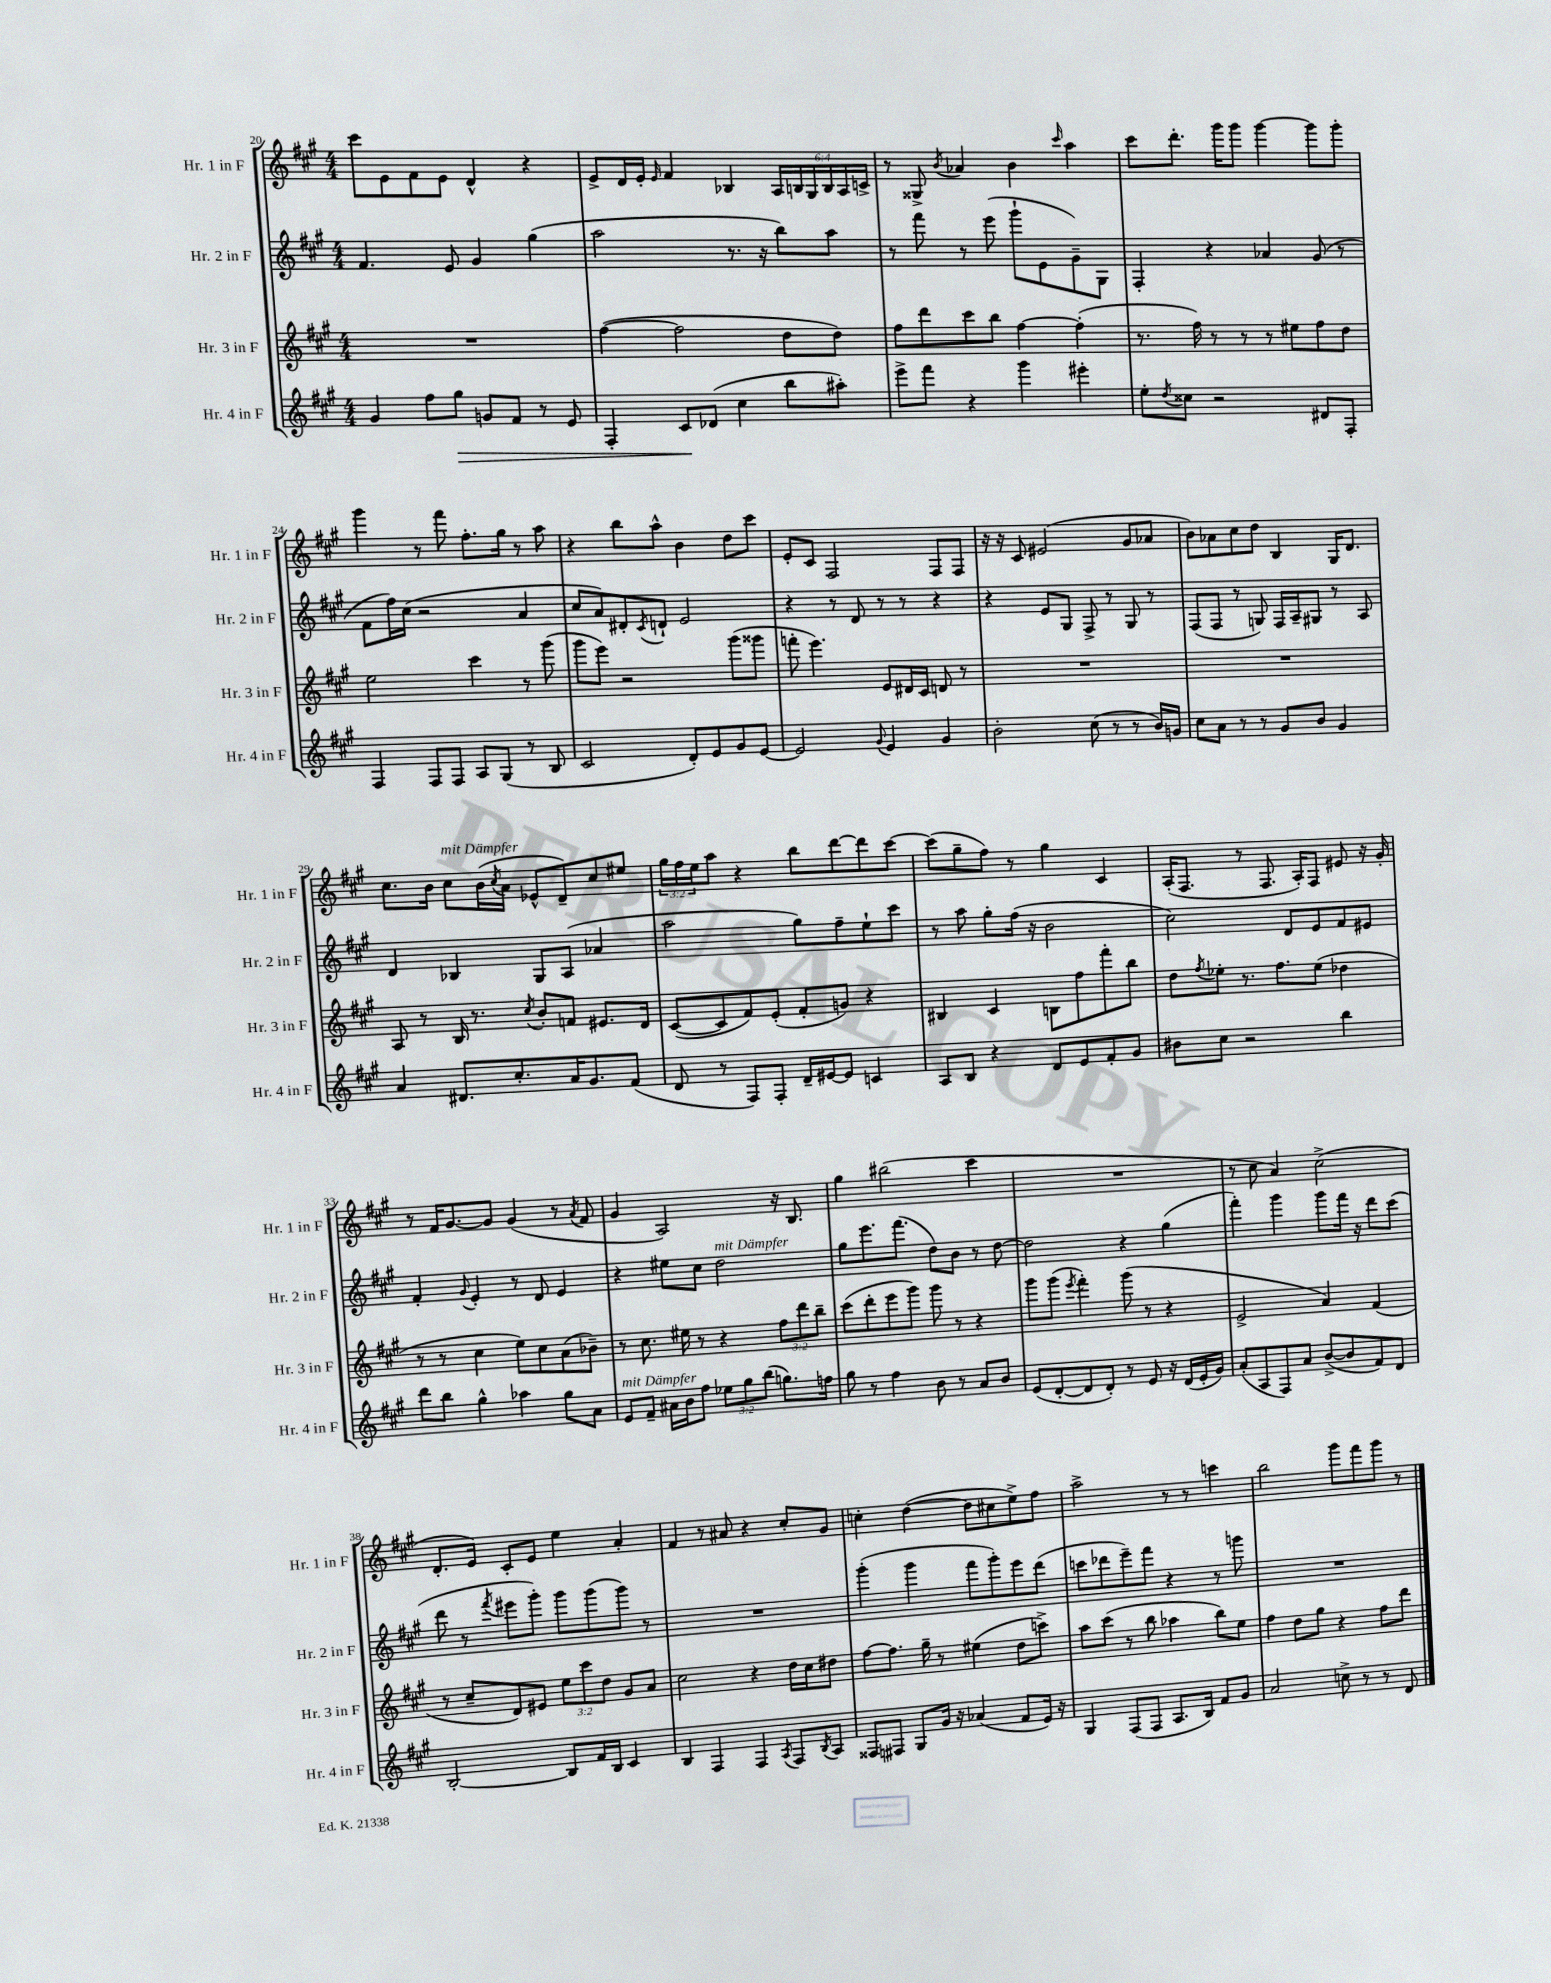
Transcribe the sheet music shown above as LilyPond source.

<<
\new StaffGroup <<
\new Staff = "s0" \with { instrumentName = "Hr. 1 in F" shortInstrumentName = "Hr. 1 in F" } {
    \clef treble \key a \major \numericTimeSignature \time 4/4 \override Staff.TupletNumber.text = #tuplet-number::calc-fraction-text
    cis'''8 e'8 fis'8 e'8 d'4-^ r4 |
    e'8-> d'16 e'16-. \grace { e'16 } fis'4 bes4 \tuplet 6/4 { a16 b16 gis16 b16 a16 c'16-> } |
    r8 gisis8-> \acciaccatura { b'8 } aes'4 b'4 \grace { cis'''16 } a''4 |
    cis'''8 d'''8.-. gis'''16 gis'''8 gis'''4~ gis'''8 gis'''8-. |
    gis'''4 r8 fis'''8 fis''8.-. gis''16 r8 a''8 |
    r4 b''8 a''8-^ b'4 d''8 cis'''8 |
    e'8-. cis'8 fis2 fis8 fis8 |
    r16 r16 cis'8 eis'2( gis'8 aes'8 |
    b'8) aes'8 cis''8 d''8 b4 gis16 d'8. |
    cis''8. b'16 cis''8^\markup { \italic "mit Dämpfer" } b'16( \acciaccatura { cis''8 } a'16 ees'8-^ d'8--) cis''8 eis''8 |
    \tuplet 3/2 { gis''16 fis''16 e''16 } a''8 r4 b''8 d'''8~ d'''8 cis'''8~ |
    cis'''8( gis''8-- fis''8) r8 gis''4 cis'4 |
    a16-.( fis8. r8 fis8. a16-.) fis8 eis'8 r16 gis'16-. |
    r8 fis'16 gis'8.~ gis'8 gis'4( r8 \acciaccatura { a'8 } fis'8 |
    gis'4 a2) r16 b8. |
    gis''4 bis''2( cis'''4 |
    R1 |
    r8 cis''8 a'4) cis''2->( |
    d'8.-. e'16) cis'8-. e'8 e''4 a'4-. |
    fis'4 r8 ais'8 r4 cis''8-. gis'8 |
    c''4-. d''4~( d''8 cis''8 e''8->) fis''8 |
    a''2-> r8 r8 c'''4 |
    b''2 gis'''8 fis'''8 gis'''8 r8 \bar "|." |
}
\new Staff = "s1" \with { instrumentName = "Hr. 2 in F" shortInstrumentName = "Hr. 2 in F" } {
    \clef treble \key a \major \numericTimeSignature \time 4/4
    fis'4. e'8 gis'4 gis''4( |
    a''2 r8. r16 b''8) a''8 |
    r8 fis'''8 r8 e'''8( gis'''8-! e'8 gis'8--) gis8 |
    fis4-. r4 aes'4 gis'8( r8 |
    fis'8 fis''16) cis''16( r2 a'4 |
    cis''8 a'8) dis'8-. \acciaccatura { cis'8 } d'8-! e'2 |
    r4 r8 d'8 r8 r8 r4 |
    r4 e'8 gis8 fis8-> r8 gis8 r8 |
    fis8( fis8 r8 g8) fis16 a16-- gis8 r8 a8 |
    d'4 bes4 gis8 a8( aes'4 |
    a''2 gis''8) fis''8-- e''8-! cis'''8 |
    r8 a''8 gis''8-. fis''16( r16 b'2 |
    cis''2) d'8 e'8 fis'8 eis'8 |
    fis'4-. \appoggiatura { gis'8 } e'4-. r8 d'8 e'4 |
    r4 eis''8 cis''8 d''2^\markup { \italic "mit Dämpfer" } |
    gis''8 e'''8. fis'''8.( d''8) b'8 r8 d''8~ |
    d''2 r4 gis''4( |
    fis'''4-.) gis'''4 gis'''8 fis'''16 r16 d'''8 cis'''8( |
    d'''8 r8 \acciaccatura { fis'''8 } eis'''8 gis'''8-.) gis'''8 gis'''8( gis'''8) r8 |
    R1 |
    gis'''4-.( gis'''4 fis'''8 gis'''8-.) e'''8 d'''8( |
    c'''8 des'''8 e'''8--) fis'''8 r4 r8 g'''8 |
    R1 \bar "|." |
}
\new Staff = "s2" \with { instrumentName = "Hr. 3 in F" shortInstrumentName = "Hr. 3 in F" } {
    \clef treble \key a \major \numericTimeSignature \time 4/4 \override Staff.TupletNumber.text = #tuplet-number::calc-fraction-text
    R1 |
    fis''4~( fis''2 d''8 d''8) |
    fis''8 d'''8 cis'''8 b''8 fis''4~ fis''4-.( |
    r8. fis''16) r8 r8 r8 eis''8 fis''8 d''8 |
    e''2 cis'''4 r8 gis'''8( |
    gis'''8 e'''8) r2 gis'''8( gisis'''8 |
    f'''8-. e'''4.) e'8 dis'16 cis'16 d'8 r8 |
    R1 |
    R1 |
    a8 r8 b16 r8. \acciaccatura { cis''8 } b'8-. f'8 eis'8. d'16 |
    cis'8~( cis'8 fis'8) e'8-.( fis'8-. g'8) r4 |
    bis4 cis'4 b8 fis''8 fis'''8-. b''8 |
    d''8 \acciaccatura { fis''8 } ees''8-. r8. fis''8. ees''8( des''4 |
    r8 r8 cis''4 e''8) cis''8 a'8( bes'8--) |
    r8 cis''8. eis''16 r8 r4 \tuplet 3/2 { fis''8 d'''8 b''8-- } |
    cis'''8( d'''8-. e'''8 gis'''8) gis'''8 r8 r4 |
    gis'''8 gis'''8( \acciaccatura { e'''8 } fis'''4-.) gis'''8( r8 r4 |
    e'2-> a'4) fis'4( |
    r8 cis''8-- d'8) eis'8 \tuplet 3/2 { e''8 cis'''8 d''8 } gis'8 a'8 |
    cis''2 r4 d''16 cis''16 dis''8 |
    fis''8~ fis''8. gis''16-- r8 eis''4( d''8 c'''8->) |
    a''8 cis'''8( r8 b''8 aes''4 b''8) e''8 |
    fis''4 d''8 gis''8 r4 fis''8 d'''8 \bar "|." |
}
\new Staff = "s3" \with { instrumentName = "Hr. 4 in F" shortInstrumentName = "Hr. 4 in F" } {
    \clef treble \key a \major \numericTimeSignature \time 4/4 \override Staff.TupletNumber.text = #tuplet-number::calc-fraction-text
    gis'4 fis''8 gis''8\> g'8 fis'8 r8 e'8 |
    fis4-. cis'8\! des'8( cis''4 b''8 ais''8-.) |
    e'''8-> fis'''8 r4 gis'''4 eis'''4-. |
    e''8-. \acciaccatura { d''8 } cisis''8 r2 dis'8 fis8-. |
    fis4 fis8 fis8 a8 gis8( r8 b8 |
    cis'2 d'8-.) e'8 gis'8 e'8~ |
    e'2 \appoggiatura { gis'8 } e'4 gis'4 |
    b'2-. cis''8( r8 r8 b'16) g'16 |
    cis''8 a'8 r8 r8 gis'8 b'8 gis'4 |
    a'4 dis'8. cis''8.-. a'16 gis'8. fis'8( |
    d'8 r8 fis8) fis8-. d'16-- eis'16~ eis'8 c'4 |
    a8 b8 r4 d'8 e'8 fis'8-. gis'8 |
    bis'8 cis''8 r2 b''4 |
    d'''8 b''8 gis''4-^ aes''4 gis''8 a'8 |
    e'8^\markup { \italic "mit Dämpfer" } fis'8-- ais'16 b'16 fis''8 \tuplet 3/2 { ees''8 gis''8 b''8( } g''8.) f''16 |
    gis''8 r8 fis''4 b'8 r8 a'8 b'8 |
    e'8( d'8~-. d'8 d'8-.) r8 e'8 r16 d'16( e'16-. gis'16) |
    a'8-.( a8 fis8) a'8 b'8~->( b'8 fis'8) d'8 |
    b2~-. b8 fis'16 b16 cis'4 |
    b4 fis4 fis4 \acciaccatura { a8 } fis8 \acciaccatura { b8 } a8 |
    fisis8 fis8 gis8 gis'16 r16 aes'4( fis'8 e'16) r16 |
    gis4 fis8( fis8 a8. b16) fis'8 gis'8 |
    a'2 c''8-> r8 r8 d'8 \bar "|." |
}
>>
>>
\layout { \context { \Score currentBarNumber = #20 } }
